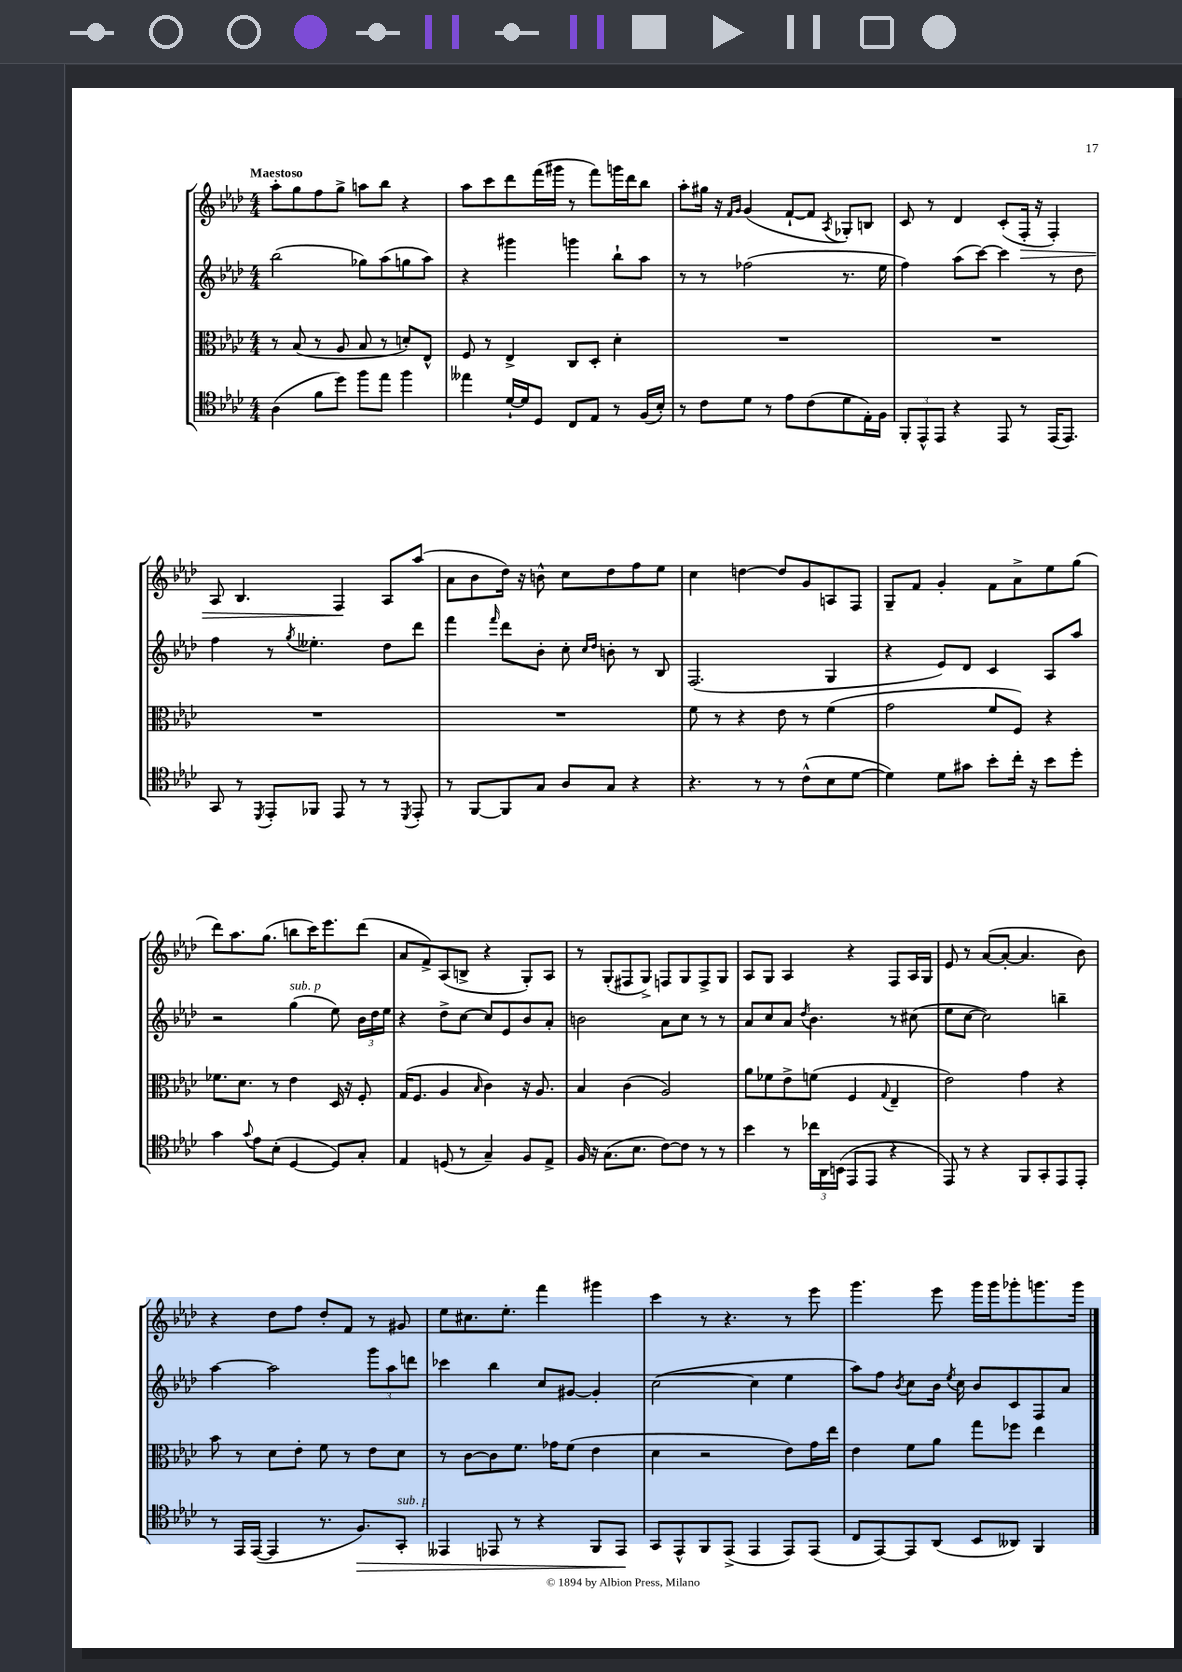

**kern	**kern	**kern	**kern
*staff4	*staff3	*staff2	*staff1
*clefC4	*clefC3	*clefG2	*clefG2
*k[b-e-a-d-]	*k[b-e-a-d-]	*k[b-e-a-d-]	*k[b-e-a-d-]
*M4/4	*M4/4	*M4/4	*M4/4
(4A-	8r	(2bb-	8aa-'
.	(8B-	.	8gg
8f	8r	.	8ff
8dd-)	8A-	.	8gg^
8ff	8B-	8gg-)	8aa
8ee-	8r	(8aa-	8bb-
4ff	8d')	8gg	4r
.	8E-^^	8aa-)	.
=	=	=	=
4ee--	8F	4r	8aa-
.	8r	.	8ccc
[16d-`	4E-^	4ggg#	8ddd-
16d-]	.	.	.
8D-	.	.	(16fff
.	.	.	16ggg#
8C	8C	4ggg	8r
8E-	8D-'	.	8fff)
8r	4d-'	8bb-`	16ggg
.	.	.	16ddd-
(16F	.	8aa-	8bb-
16B-')	.	.	.
=	=	=	=
8r	1r	8r	8aa-'
8c	.	8r	16gg#
.	.	.	16r
.	.	.	16qqf
.	.	.	16qqg
8d-	.	(2ff-	(4g
8r	.	.	.
8e-	.	.	[8f`
(8c	.	.	8f]
.	.	.	8qA-
8d-	.	8.r	8G-')
16E-')	.	.	8B
16F	.	16ee-	.
=	=	=	=
12FF'	1r	4ff)	8c
12EE-^^	.	.	.
.	.	.	8r
12EE-	.	.	.
4r	.	(8aa-	4d-
.	.	[8ccc)	.
8EE-	.	4ccc]	(8c'
8r	.	.	16F'
.	.	.	16r
(16EE-	.	8r	4F')
8.EE-)	.	.	.
.	.	8dd-	.
=	=	=	=
8GG	1r	4ff	8A-
8r	.	.	4.B-
8qDD-	.	.	.
8EE-'	.	8r	.
.	.	8qgg	.
8FF-	.	4.ee--'	.
8EE-	.	.	4F
8r	.	.	.
8r	.	8dd-	8A-
8qDD-	.	.	.
8EE-'	.	8ddd-	(8aa-
=	=	=	=
8r	1r	4fff	8a-
[8FF	.	.	8b-
.	.	16qqfff	.
8FF]	.	8ddd-	16dd-)
.	.	.	16r
8G	.	8b-'	8b^^
8A-	.	8cc'	8cc
.	.	16qqcc	.
.	.	16qqdd-	.
8G	.	8b'	8dd-
4r	.	8r	8ff
.	.	8B-	8ee-
=	=	=	=
4.r	8f	(2.F	4cc
.	8r	.	.
.	4r	.	[4dd
8r	.	.	.
8r	8e-	.	8dd]
(8c^^	8r	.	8g
8B-	(4f	4G	8A
[8d-	.	.	8F
=	=	=	=
4d-])	2g	4r	8G~
.	.	.	8f
8d-	.	8e-)	4g'
8g#	.	8d-	.
8b-'	8f	4c	8f
16cc'	8F)	.	8a-^
16r	.	.	.
8b-	4r	8A-	8ee-
8dd-'	.	8aa-	(8gg
=	=	=	=
4g	8.f-	2r	8ddd-)
.	.	.	8.aa-
.	8.d-	.	.
8qqg	.	.	.
8e-	.	.	.
.	.	.	(8.gg
(8B-'	8r	.	.
[4D-	4e-	(4gg	8bb
.	.	.	16ccc)
.	.	.	8.eee-
8D-])	16D-	8ee-)	.
.	16r	.	.
8G'	8F'	24b-	(8ddd-
.	.	24dd-	.
.	.	24ee-	.
=	=	=	=
4E-	(16G	4r	8a-
.	8.F	.	.
.	.	.	8f^)
(8D	4A-	8dd-^	(8A-
8r	.	[8cc	8B^
.	16qqB-	.	.
4G~)	4c)	8cc]	4r
.	.	8e-	.
8F	16r	8b-	8G')
.	8.A-	.	.
8E-^	.	8a-'	8A-
=	=	=	=
16F	4B-	2b	8r
16r	.	.	.
(8.G	.	.	(8G'
.	(4c	.	8F#
8.B-	.	.	.
.	.	.	8G^)
[8c)	2A-)	8a-	8F
8c]	.	8cc	8G
8r	.	8r	8F^
8r	.	8r	8G
=	=	=	=
4b-	8a-	8a-	8A-
.	8f-	8cc	8G
8r	8e-^	8a-	4A-
.	.	8qdd-	.
24cc-	(8f	4.b-	.
24AA-	.	.	.
(24BB	.	.	.
8EE-	4F	.	4r
8EE-	.	.	.
.	8qqG	.	.
4r	4E-~	8r	8F
.	.	(8cc#	16A-
.	.	.	16G
=	=	=	=
8EE-)	2e-)	8ee-	8e-
8r	.	[8cc	8r
4r	.	2cc])	([8a-
.	.	.	8a-'_
8FF	4g	.	4.a-]
8GG'	.	.	.
8EE-	4r	4bb~	.
8EE-'	.	.	8b-)
=	=	=	=
8r	8b-	[4aa-	4r
16EE-	8r	.	.
([16EE-	.	.	.
4EE-]	8d-	2aa-]	8dd-
.	8e-'	.	8ff
8.r	8f	.	8dd-'
.	8r	.	8f
8.F)	.	.	.
.	8e-	12ggg	8r
.	.	12aa-	.
8GG'	8d-	.	8g#
.	.	12ddd	.
=	=	=	=
4EE--	8r	4ccc-	8ee-
.	[8c	.	8.cc#
8EE-	8c]	4bb-	.
.	.	.	8.ee-'
8r	8.f	.	.
4r	.	8cc	4fff
.	16g-	.	.
.	(8f	[8g#	.
8FF	4e-	4g#']	4ggg#
8EE-	.	.	.
=	=	=	=
8GG	4d-	([2cc	4ccc
8EE-^^	.	.	.
8FF	2r	.	8r
(8EE-^	.	.	4.r
4EE-	.	4cc]	.
8EE-)	8e-)	4ee-	8r
(8EE-	16g	.	8eee-
.	16ee-	.	.
=	=	=	=
8C	4e-	8aa-)	4.ggg
[8EE-)	.	8ff	.
.	.	8qb-	.
8EE-]	8f	8cc	.
(8AA-	8a-	16b-	8eee-
.	.	8qee-	.
.	.	16cc	.
8BB-	8gg	8b-	16ggg
.	.	.	16ggg
8AA--)	8ff-	8c	8ggg-'
4FF	4ee-	8F	8.ggg
.	.	8a-	.
.	.	.	16ggg
==	==	==	==
*-	*-	*-	*-
